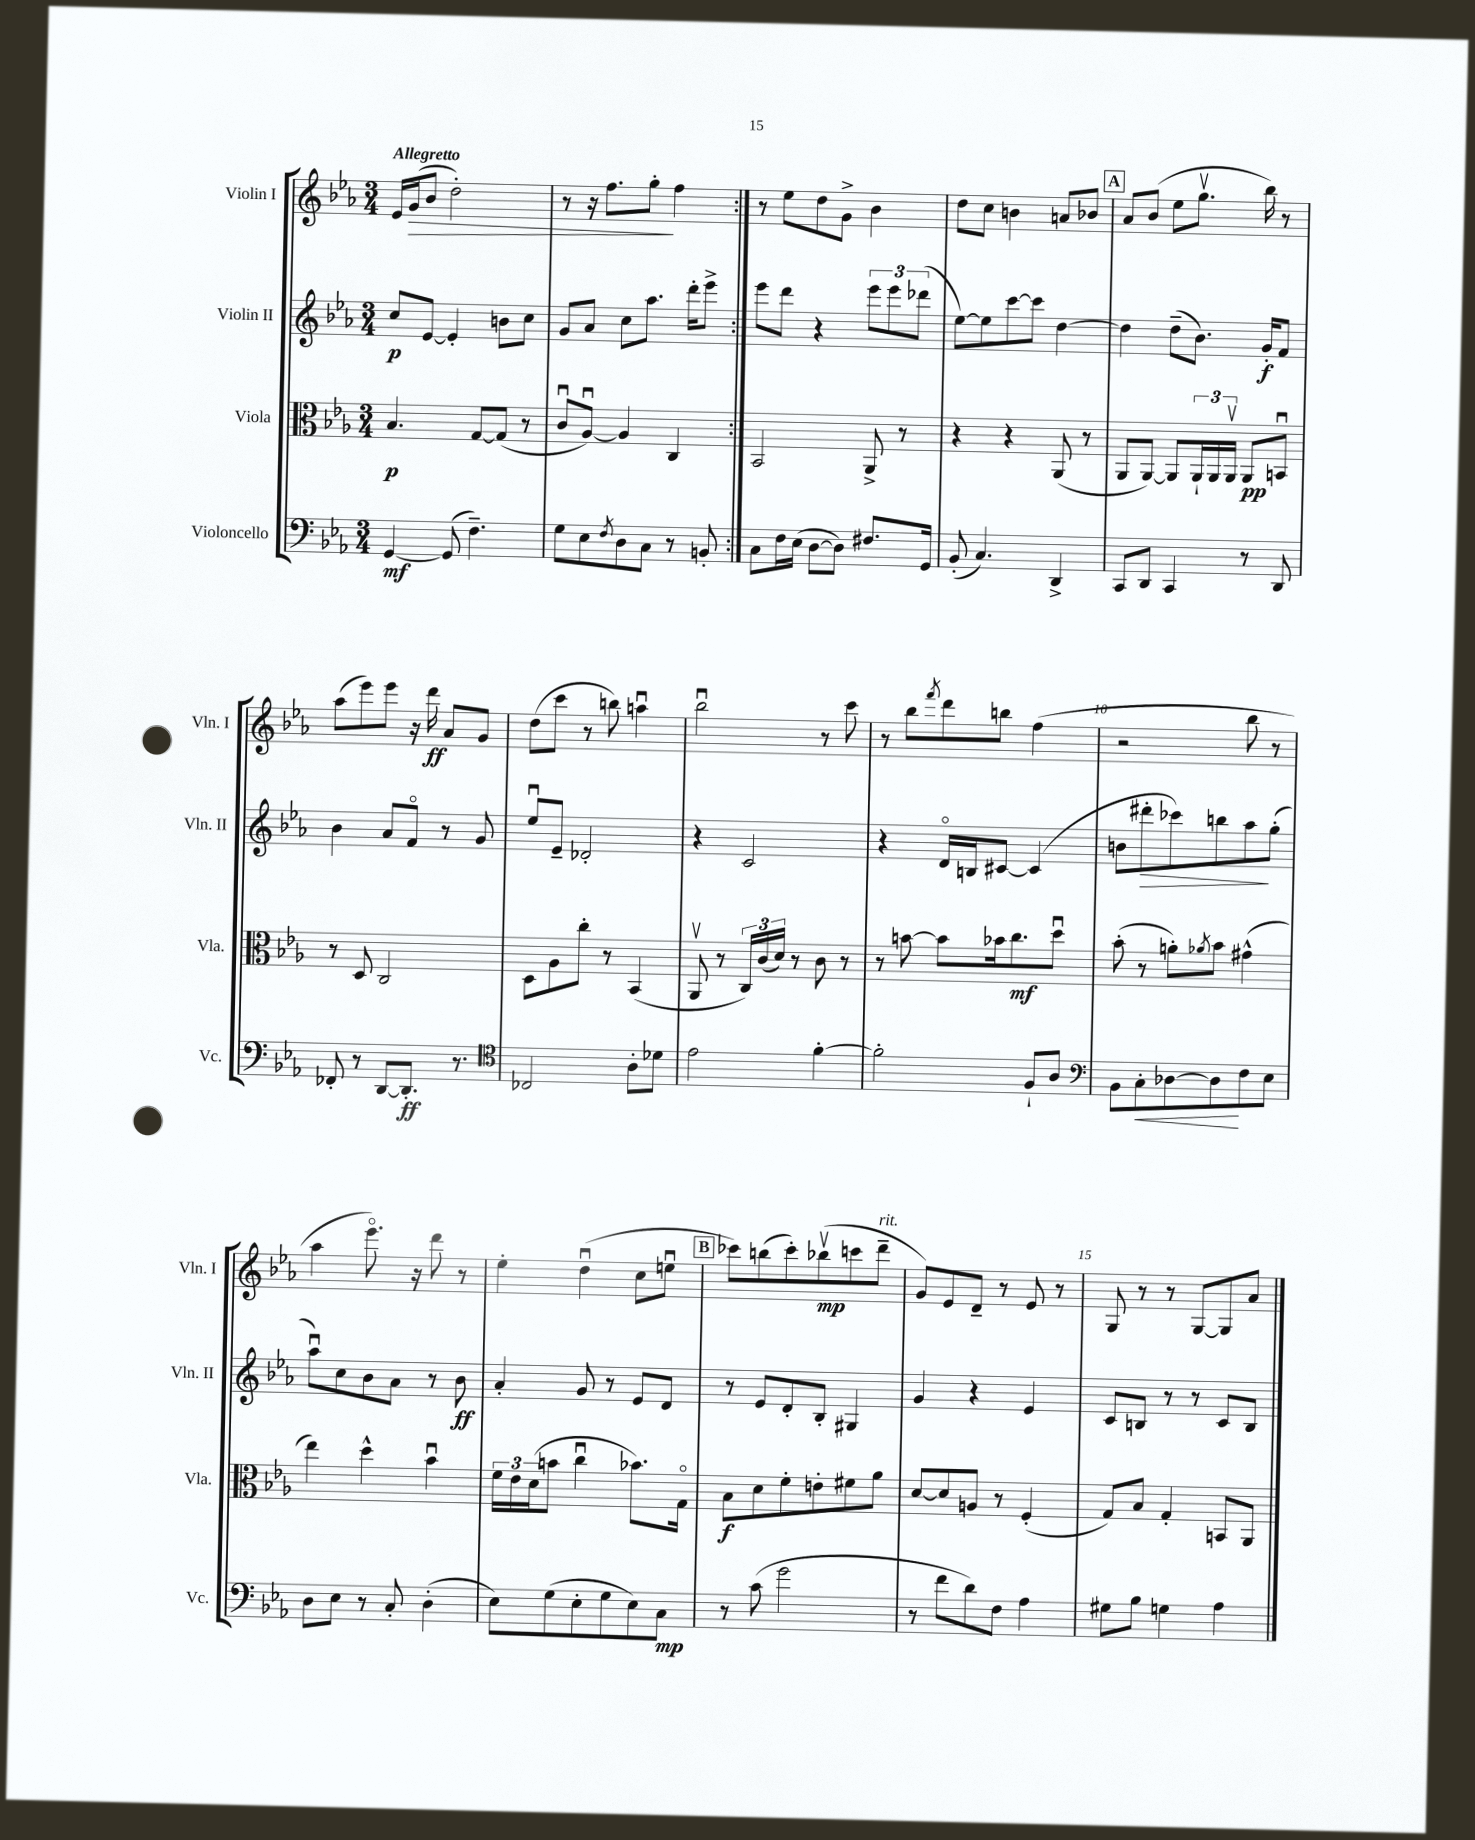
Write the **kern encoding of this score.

**kern	**kern	**kern	**kern
*staff4	*staff3	*staff2	*staff1
*clefF4	*clefC3	*clefG2	*clefG2
*k[b-e-a-]	*k[b-e-a-]	*k[b-e-a-]	*k[b-e-a-]
*M3/4	*M3/4	*M3/4	*M3/4
[4GG	4.B-	8cc	16e-
.	.	.	(16g
.	.	[8e-	8b-
(8GG]	.	4e-']	2dd')
4.F~)	[8G	.	.
.	(8G]	8b	.
.	8r	8cc	.
=	=	=	=
8G	8cu	8g	8r
8E-	[8A-u)	8a-	16r
.	.	.	8.ff
8qF	.	.	.
8D	4A-]	8cc	.
8C	.	8.aa-	8gg'
8r	4C	.	4ff
.	.	16ddd'	.
8BB'	.	8eee-^	.
=:|!	=:|!	=:|!	=:|!
8C	2BB-	8eee-	8r
16F	.	8ddd	8ee-
(16E-	.	.	.
[8D	.	4r	8dd
8D])	.	.	8g^
8.F#	8AA-^	12eee-	4b-
.	.	12eee-	.
.	8r	.	.
.	.	(12ddd-	.
16GG	.	.	.
=	=	=	=
(8BB-'	4r	[8ee-)	8dd
4.C)	.	8ee-]	8cc
.	4r	[8ccc	4b
.	.	8ccc]	.
4DD^	(8AA-	[4dd	8a
.	8r	.	8b-
=	=	=	=
8CC	8AA-	4dd]	8a-
8DD	[8AA-)	.	(8b-
4CC	8AA-]	(8dd~	8ee-
.	24AA-`	8.b-)	8.ggv
.	24AA-	.	.
.	24AA-v	.	.
8r	8AA-	.	.
.	.	16g'	16bb-)
8DD	8BBu	8f	8r
=	=	=	=
8FF-'	8r	4b-	(8aa-
8r	8D	.	8eee-)
[8DD	2C	8a-	8eee-
8.DD']	.	8fo	16r
.	.	.	16ddd
.	.	8r	8a-
8.r	.	.	.
.	.	8g	8g
=	=	=	=
*clefC4	*	*	*
2C-	8D	8ee-u	(8dd
.	8A-	8e-~	8ccc
.	8cc'	2d-'	8r
.	8r	.	8bb)
8A-'	(4BB-	.	4aau
8d-	.	.	.
=	=	=	=
2e-	8AA-v	4r	2bb-u
.	8r	.	.
.	24C)	2c	.
.	(24c	.	.
.	24d)	.	.
.	8r	.	.
[4f'	8c	.	8r
.	8r	.	8ccc
=	=	=	=
2f']	8r	4r	8r
.	[8b	.	8bb-
.	.	.	8qfff
.	8b]	16do	8ddd
.	.	16B	.
.	16b-	[8c#	8bb
.	8.cc	.	.
8F`	.	(4c#]	(4ff
8A-	8ddu	.	.
=	=	=	=
*clefF4	*	*	*
8BB-	(8b-'	8b	2r
8C'	8r	8ddd#'	.
[8D-	8a')	8ccc-)	.
.	8qa-	.	.
8D-]	8b-	8bb	.
8F	(4g#^^	8aa-	8bb-
8E-	.	(8gg'	8r
=	=	=	=
8D	4ee-)	8aa-u)	4aa-
8E-	.	8cc	.
8r	4dd^^	8b-	8.eee-o)
8C'	.	8a-	.
.	.	.	16r
(4D'	4b-u	8r	8ddd
.	.	8b-	8r
=	=	=	=
8E-)	24f	4a-'	4ee-'
.	24e-	.	.
.	(24d	.	.
(8G	8b	.	.
8E-'	4ccu	8g	(4ddu
8G	.	8r	.
8E-)	8.b-)	8e-	8cc
8C	.	8d	8eeu
.	16Go	.	.
=	=	=	=
8r	8B-	8r	8ccc-)
(8c	8d	8e-	(8bb
2g	8f'	8d'	8ccc-')
.	8e'	8B-'	(8bb-v
.	8f#	4G#	8ccc
.	8a-	.	8ddd~
=	=	=	=
8r	[8d	4g	8g)
8f	8d]	.	8e-
8d)	8A	4r	8d~
8F	8r	.	8r
4A-	(4F'	4e-	8e-
.	.	.	8r
=	=	=	=
8G#	8G)	8c	8G
8B-	8B-	8B	8r
4G	4G'	8r	8r
.	.	8r	[8G
4A-	8BB	8c	8G]
.	8AA-	8B	8a-
==	==	==	==
*-	*-	*-	*-
